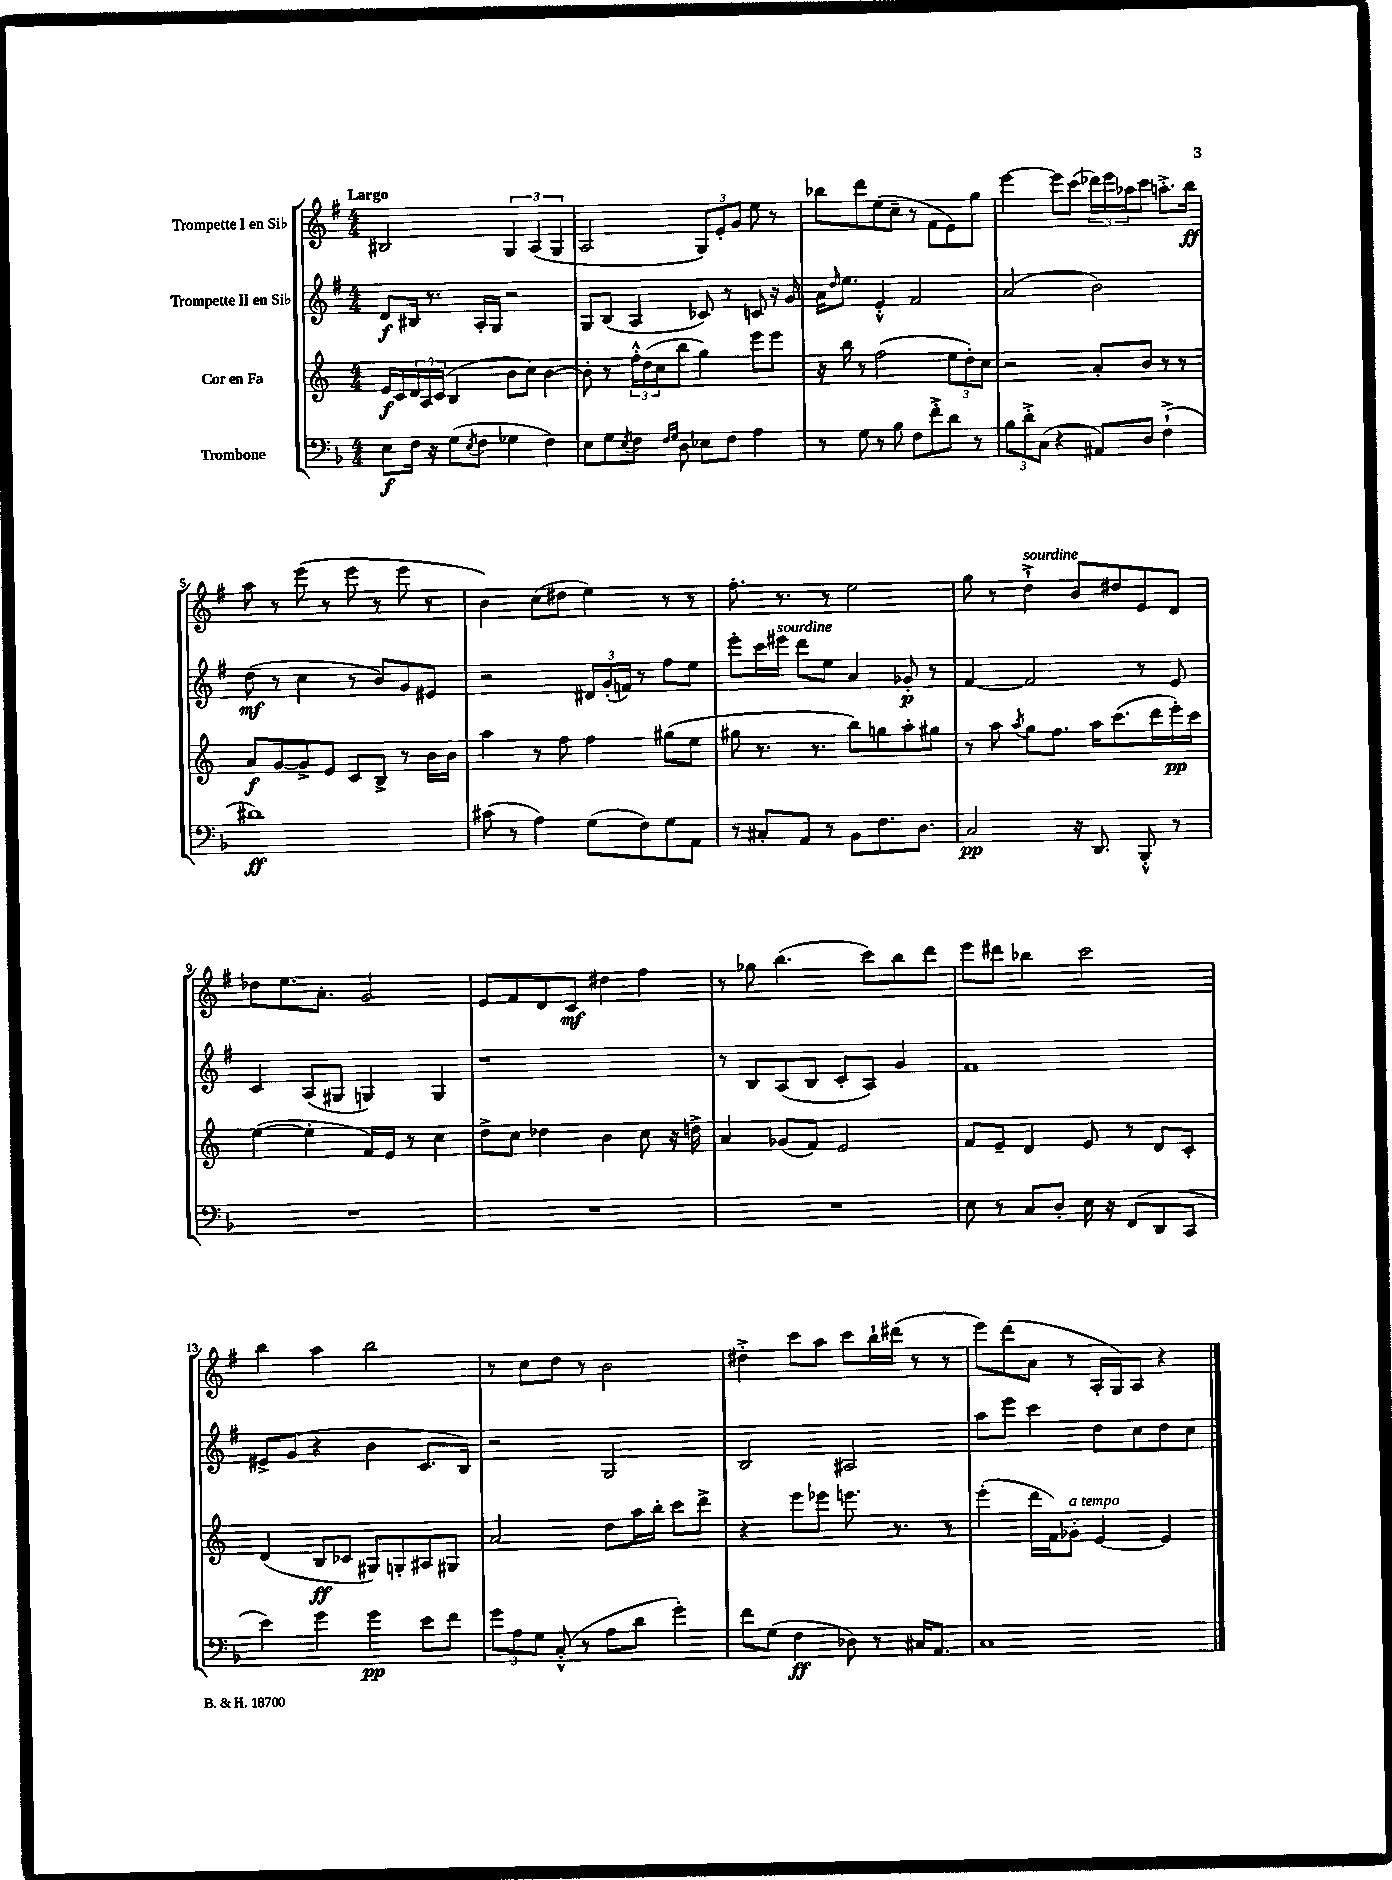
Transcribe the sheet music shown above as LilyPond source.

<<
\new StaffGroup <<
\new Staff = "s0" \with { instrumentName = "Trompette I en Sib" } {
    \clef treble \key g \major \numericTimeSignature \time 4/4 \tempo "Largo"
    bis2 \tuplet 3/2 { g4 a4( g4 } |
    a2 \tuplet 3/2 { g8) e'8-. g'8 } e''8 r8 |
    bes''8 d'''8 e''8( c''8-- r8 fis'8 e'8) g''8 |
    e'''4~ e'''8 c'''8( \tuplet 3/2 { des'''16) e'''16 aes''16 } c'''8 a''8.-.-> b''16\ff |
    a''8 r8 e'''8( r8 e'''8 r8 e'''8 r8 |
    b'4) c''8( dis''8 e''4) r8 r8 |
    fis''8.-. r8. r8 e''2 |
    g''8 r8 d''4-!->^\markup { \italic "sourdine" } b'8 dis''8 e'8 d'8 |
    des''8 e''8. a'8.-. g'2 |
    e'8 fis'8 d'8 c'8\mf dis''4 fis''4 |
    r8 ges''8 b''4.( c'''8) b''8 d'''8 |
    e'''8 dis'''8 bes''4 c'''2 |
    b''4 a''4 b''2 |
    r8 c''8 d''8 r8 b'2 |
    dis''4-.-> c'''8 a''8 c'''8 b''16-! dis'''16( r8 r8 |
    e'''8) d'''8( a'8 r8 a16-. g16) a8 r4 \bar "|." |
}
\new Staff = "s1" \with { instrumentName = "Trompette II en Sib" } {
    \clef treble \key g \major \numericTimeSignature \time 4/4
    d'8\f bis16 r8. a16-. g16 r2 |
    g8 b8( a4 ces'8) r8 c'8 r16 g'16 |
    a'16 \grace { d''16 } e''8. e'4-.-^ fis'2 |
    a'2( b'2) |
    d''8\mf( r8 c''4 r8 b'8) g'8 eis'8 |
    r2 \tuplet 3/2 { dis'16 g'16-.( f'16) } r8 fis''8 e''8 |
    e'''8-. c'''16 eis'''16^\markup { \italic "sourdine" } d'''8 e''8 a'4 ges'8-.\p r8 |
    fis'4~ fis'2 r8 e'8 |
    c'4 a8( gis8 g4) g4 |
    r1 |
    r8 b8 a8( b8 c'8-. a8) g'4 |
    fis'1 |
    eis'8-> g'8( r4 b'4 c'8. b16) |
    r2 g2 |
    b2 ais2 |
    a''8 e'''8 c'''4 d''8 c''8 d''8 c''8 \bar "|." |
}
\new Staff = "s2" \with { instrumentName = "Cor en Fa" } {
    \clef treble \key c \major \numericTimeSignature \time 4/4
    e'16\f c'16 \tuplet 3/2 { d'16 a16 c'16( } b4 b'8 c''8) b'4~ |
    b'8-. r8 \tuplet 3/2 { f''16-.-^ d''16( c''16 } b''8 g''4) e'''8 e'''8 |
    r16 b''16 r8 f''2( \tuplet 3/2 { e''8 d''8-.) c''8 } |
    r2 a'8-. b'8 r8 r8 |
    a'8\f g'8~ g'8-> e'8 c'8 b8-> r8 b'16 b'16 |
    a''4 r8 f''8 f''4 gis''8( e''8 |
    gis''8 r8. r8. b''8) g''8 a''8-. gis''8 |
    r8 a''8 \acciaccatura { a''8 } g''8 f''8. a''16 c'''8.( d'''16 e'''16-.\pp) c'''16 |
    e''4~( e''4-. f'16) e'16 r8 c''4 |
    d''8-> c''8 des''4 b'4 c''8 r16 d''16-> |
    a'4 ges'8( f'8) e'2 |
    f'8 e'8-- d'4 e'8 r8 d'8 c'8-. |
    d'4( b8\ff ces'8 gis8) g8-. ais8 gis8 |
    a'2 d''8 a''16 b''16-. c'''8 d'''8-> |
    r4 e'''8 ees'''8 e'''8. r8. r8 |
    e'''4-.( d'''16 f'16) ges'8-.^\markup { \italic "a tempo" } e'4~ e'4 \bar "|." |
}
\new Staff = "s3" \with { instrumentName = "Trombone" } {
    \clef bass \key f \major \numericTimeSignature \time 4/4
    e8\f f16 r16 g8( \acciaccatura { e8 } f8 ges4 f4) |
    e8 g8 \acciaccatura { e8 } f8 \grace { f16 g16 } d8 ees8 f8 a4 |
    r8 g8 r8 bes8 f8 f'8-.-> d'8 r8 |
    \tuplet 3/2 { bes8 d'8-.-> c8( } r4 ais,8) d8 f4-!->( |
    dis'1\ff) |
    cis'8( r8 a4) g8( f8) g8 a,8 |
    r8 cis8-. a,8 r8 bes,8 f8. d8. |
    c2\pp r16 d,8. bes,,8-.-^ r8 |
    R1 |
    R1 |
    R1 |
    e8 r8 c8 d8-. e16 r16 f,8( d,8 c,8 |
    e'4) g'4 g'4\pp e'8 f'8 |
    \tuplet 3/2 { g'8 a8 g8 } c8-.-^( r8 a8 d'8 g'4-.) |
    f'8 g8( f4\ff des8) r8 cis16 a,8. |
    c1 \bar "|." |
}
>>
>>
